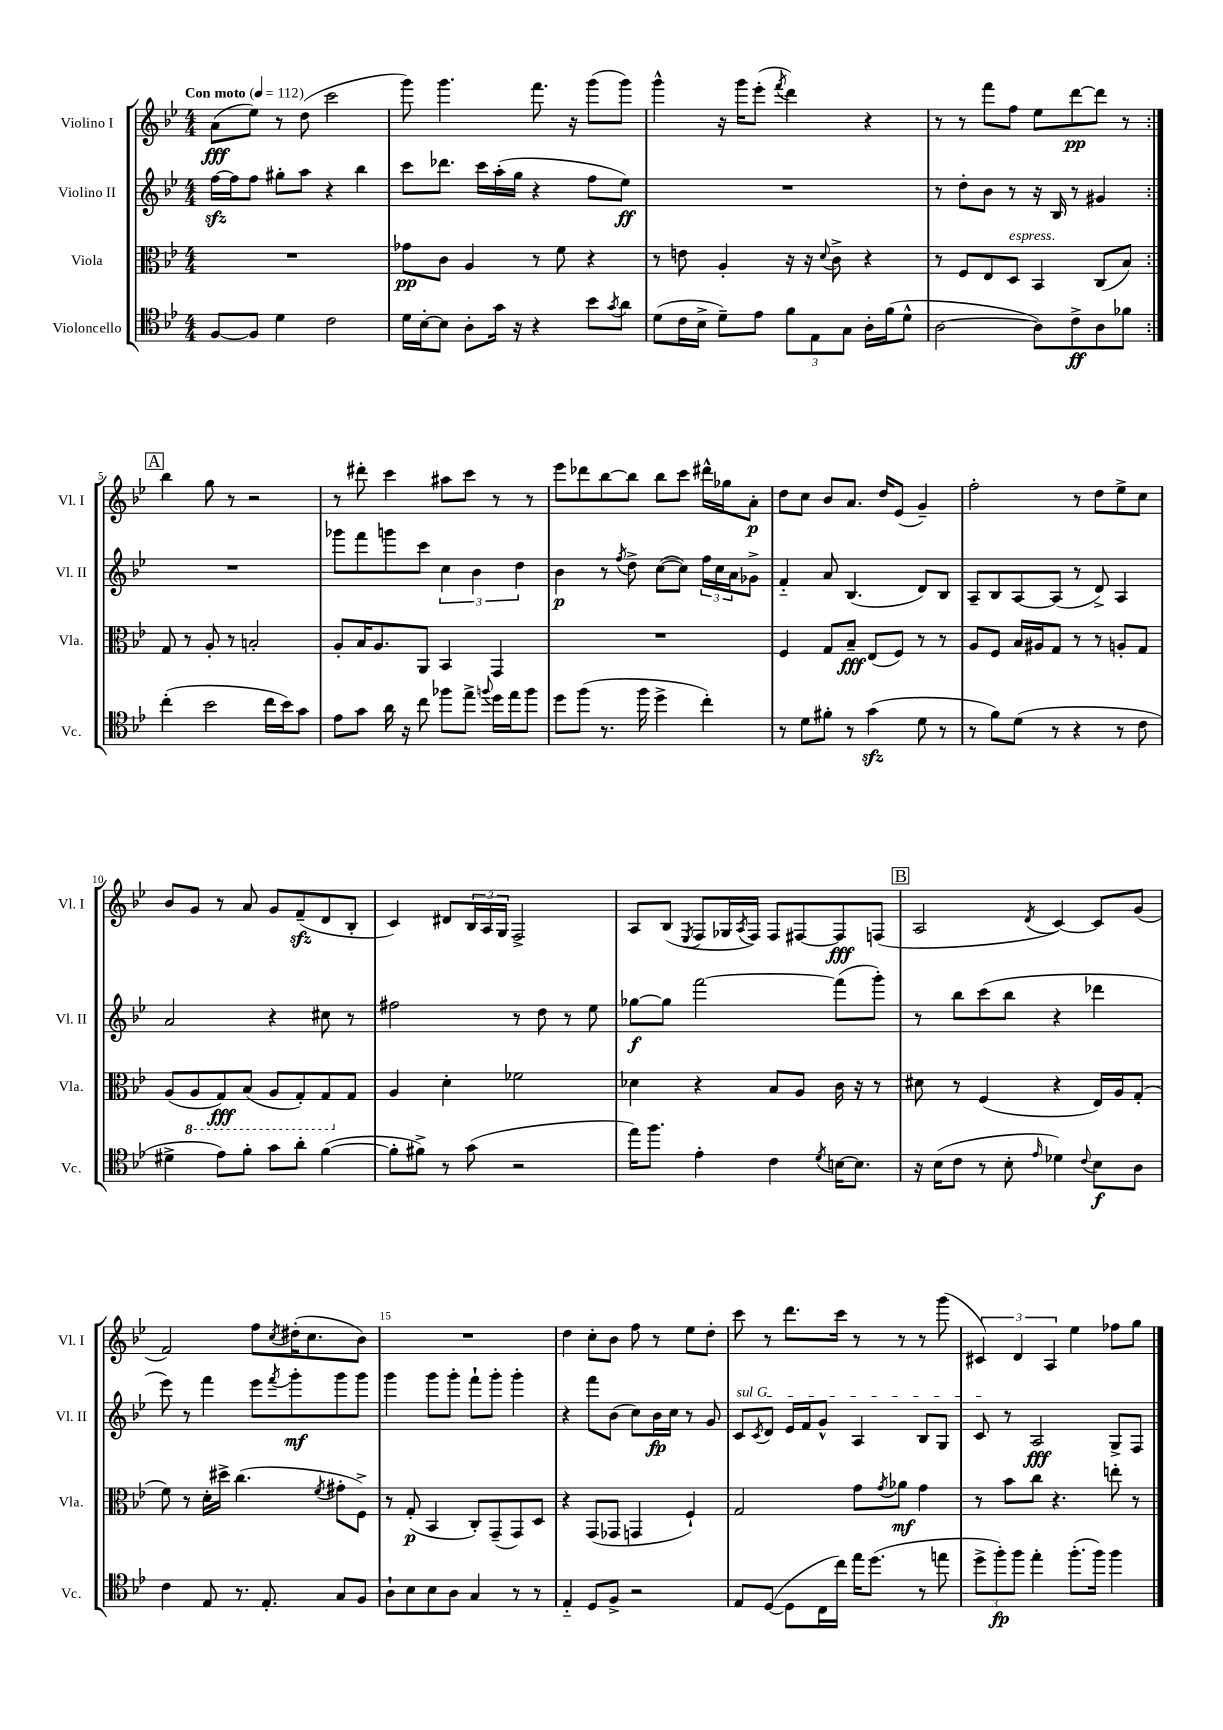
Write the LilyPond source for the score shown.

<<
\new StaffGroup <<
\new Staff = "s0" \with { instrumentName = "Violino I" shortInstrumentName = "Vl. I" } {
    \clef treble \key bes \major \numericTimeSignature \time 4/4 \tempo "Con moto" 4 = 112
    \repeat volta 2 { a'8\fff( ees''8) r8 d''8( c'''2 |
    g'''8) g'''4. f'''8. r16 g'''8( g'''8) |
    g'''4-^ r16 g'''16 ees'''8-.( \acciaccatura { f'''8 } d'''4) r4 |
    r8 r8 f'''8 f''8 ees''8 d'''8~\pp d'''8 r8 | }
    \mark \markup { \box "A" } bes''4 g''8 r8 r2 |
    r8 dis'''8-. c'''4 ais''8 c'''8 r8 r8 |
    ees'''8 des'''8 bes''8~ bes''8 bes''8 c'''8 dis'''16-^ ges''16 a'8-.\p |
    d''8 c''8 bes'8 a'8. d''16 ees'8( g'4--) |
    f''2-. r8 d''8 ees''8-> c''8 |
    bes'8 g'8 r8 a'8 g'8 f'8--\sfz( d'8 bes8-. |
    c'4) dis'8 \tuplet 3/2 { bes16 a16 g16 } f2-> |
    a8 bes8( \acciaccatura { ees8 } f8 ges16 \acciaccatura { a8 } f16) f8 fis8~ fis8\fff f8( |
    \mark \markup { \box "B" } a2 \acciaccatura { d'8 } c'4~) c'8 g'8( |
    f'2) f''8 \acciaccatura { c''8 } dis''16-.( c''8. bes'8) |
    R1 |
    d''4 c''8-. bes'8 f''8 r8 ees''8 d''8-. |
    c'''8 r8 d'''8. c'''16 r8 r8 r8 g'''8( |
    \tuplet 3/2 { cis'4) d'4 a4 } ees''4 fes''8 g''8 \bar "|." |
}
\new Staff = "s1" \with { instrumentName = "Violino II" shortInstrumentName = "Vl. II" } {
    \clef treble \key bes \major \numericTimeSignature \time 4/4
    \repeat volta 2 { f''16~\sfz f''16 f''8 gis''8-. a''8 r4 bes''4 |
    c'''8 des'''8. c'''16 a''16-.( g''16 r4 f''8 ees''8\ff) |
    R1 |
    r8 d''8-. bes'8 r8 r16 bes16 r8 gis'4 | }
    \mark \markup { \box "A" } R1 |
    ges'''8 f'''8 g'''8 c'''8 \tuplet 3/2 { c''4 bes'4 d''4 } |
    bes'4\p r8 \acciaccatura { f''8 } d''8-> c''8~( c''8) \tuplet 3/2 { f''16 c''16 a'16 } ges'8-> |
    f'4-_ a'8 bes4.( d'8) bes8 |
    a8-- bes8 a8~ a8( r8 d'8->) a4 |
    a'2 r4 cis''8 r8 |
    fis''2 r8 d''8 r8 ees''8 |
    ges''8~\f ges''8 f'''2~ f'''8( g'''8-.) |
    \mark \markup { \box "B" } r8 bes''8 c'''8( bes''8 r4 des'''4 |
    ees'''8) r8 f'''4 ees'''8 \acciaccatura { f'''8 } g'''8-.\mf g'''8 g'''8 |
    g'''4 g'''8 g'''8-. f'''8-! g'''8-. g'''4-. |
    r4 f'''8 bes'8( c''8) bes'16\fp c''16 r8 g'8 |
    \once \override TextSpanner.bound-details.left.text = \markup { \italic "sul G" } c'8\startTextSpan \acciaccatura { c'8 } d'8 ees'16 f'16 g'8-^ a4 bes8 g8 |
    c'8\stopTextSpan r8 a2\fff g8-> f8 \bar "|." |
}
\new Staff = "s2" \with { instrumentName = "Viola" shortInstrumentName = "Vla." } {
    \clef alto \key bes \major \numericTimeSignature \time 4/4
    \repeat volta 2 { R1 |
    ges'8\pp c'8 a4 r8 f'8 r4 |
    r8 e'8 a4-. r16 r16 \appoggiatura { d'8 } c'8-> r4 |
    r8 f8 ees8 d8^\markup { \italic "espress." } bes,4 c8( bes8) | }
    \mark \markup { \box "A" } g8 r8 a8-. r8 b2-. |
    a8-. bes16 a8. a,8 bes,4 g,4 |
    R1 |
    f4 g8 bes8--\fff ees8( f8) r8 r8 |
    a8 f8 bes16 ais16 g8 r8 r8 a8-. g8 |
    a8( \ottava #-1 a,8 g,8\fff) bes,8( a,8 g,8-.) g,8 \ottava #0 g8 |
    a4 d'4-. fes'2 |
    des'4 r4 bes8 a8 c'16 r16 r8 |
    \mark \markup { \box "B" } dis'8 r8 f4( r4 ees16) a16 g8-.( |
    f'8) r8 d'16-. dis''16-> c''4.( \acciaccatura { f'8 } gis'8-. f8->) |
    r8 g8-.\p( bes,4 c8-.) g,8--( g,8) d8 |
    r4 g,8( ges,8 g,4 f4-!) |
    g2 g'8 \acciaccatura { g'8 } aes'8\mf g'4 |
    r8 bes'8 c''8 r4. e''8-. r8 \bar "|." |
}
\new Staff = "s3" \with { instrumentName = "Violoncello" shortInstrumentName = "Vc." } {
    \clef tenor \key bes \major \numericTimeSignature \time 4/4
    \repeat volta 2 { f8~ f8 d'4 c'2 |
    d'16 bes16~-. bes8 a8-. g'16 r16 r4 bes'8 \acciaccatura { g'8 } a'8 |
    d'8( c'16 bes16-> d'8--) ees'8 \tuplet 3/2 { f'8 ees8 g8 } a16-. f'16( d'8-^ |
    a2~ a8) c'8->\ff a8 fes'8 | }
    \mark \markup { \box "A" } c''4-.( bes'2 c''16 bes'16) g'8 |
    ees'8 g'8 a'16 r16 c''8 fes''8 ees''8-> \appoggiatura { f''8 } d''16 ees''16 f''8 |
    d''8 f''8( r8. f''16 d''4-> c''4-.) |
    r8 d'8 fis'8-. r8 g'4\sfz( d'8 r8 |
    r8 f'8) d'8( r8 r4 r8 c'8 |
    dis'4-> ees'8) f'8-. g'8 a'8-. f'4~( |
    f'8-. fis'8->) r8 g'8( r2 |
    ees''16) f''8. ees'4-. c'4 \acciaccatura { d'8 } b16~ b8. |
    \mark \markup { \box "B" } r16 bes16( c'8 r8 bes8-. \grace { ees'16 } des'4) \appoggiatura { c'8 } bes8\f a8 |
    c'4 ees8 r8. ees8.-. g8 f8 |
    a8-! bes8 bes8 a8 g4 r8 r8 |
    ees4-_ d8 f8-> r2 |
    ees8 d8~( d8 c16 c''16) ees''16 d''8.( r8 e''8 |
    \tuplet 3/2 { d''8-> f''8-.\fp) f''8 } ees''4-. f''8.-.( f''16) f''4 \bar "|." |
}
>>
>>
\layout { \context { \Score \override BarNumber.break-visibility = ##(#f #t #t) barNumberVisibility = #(every-nth-bar-number-visible 5) } }
